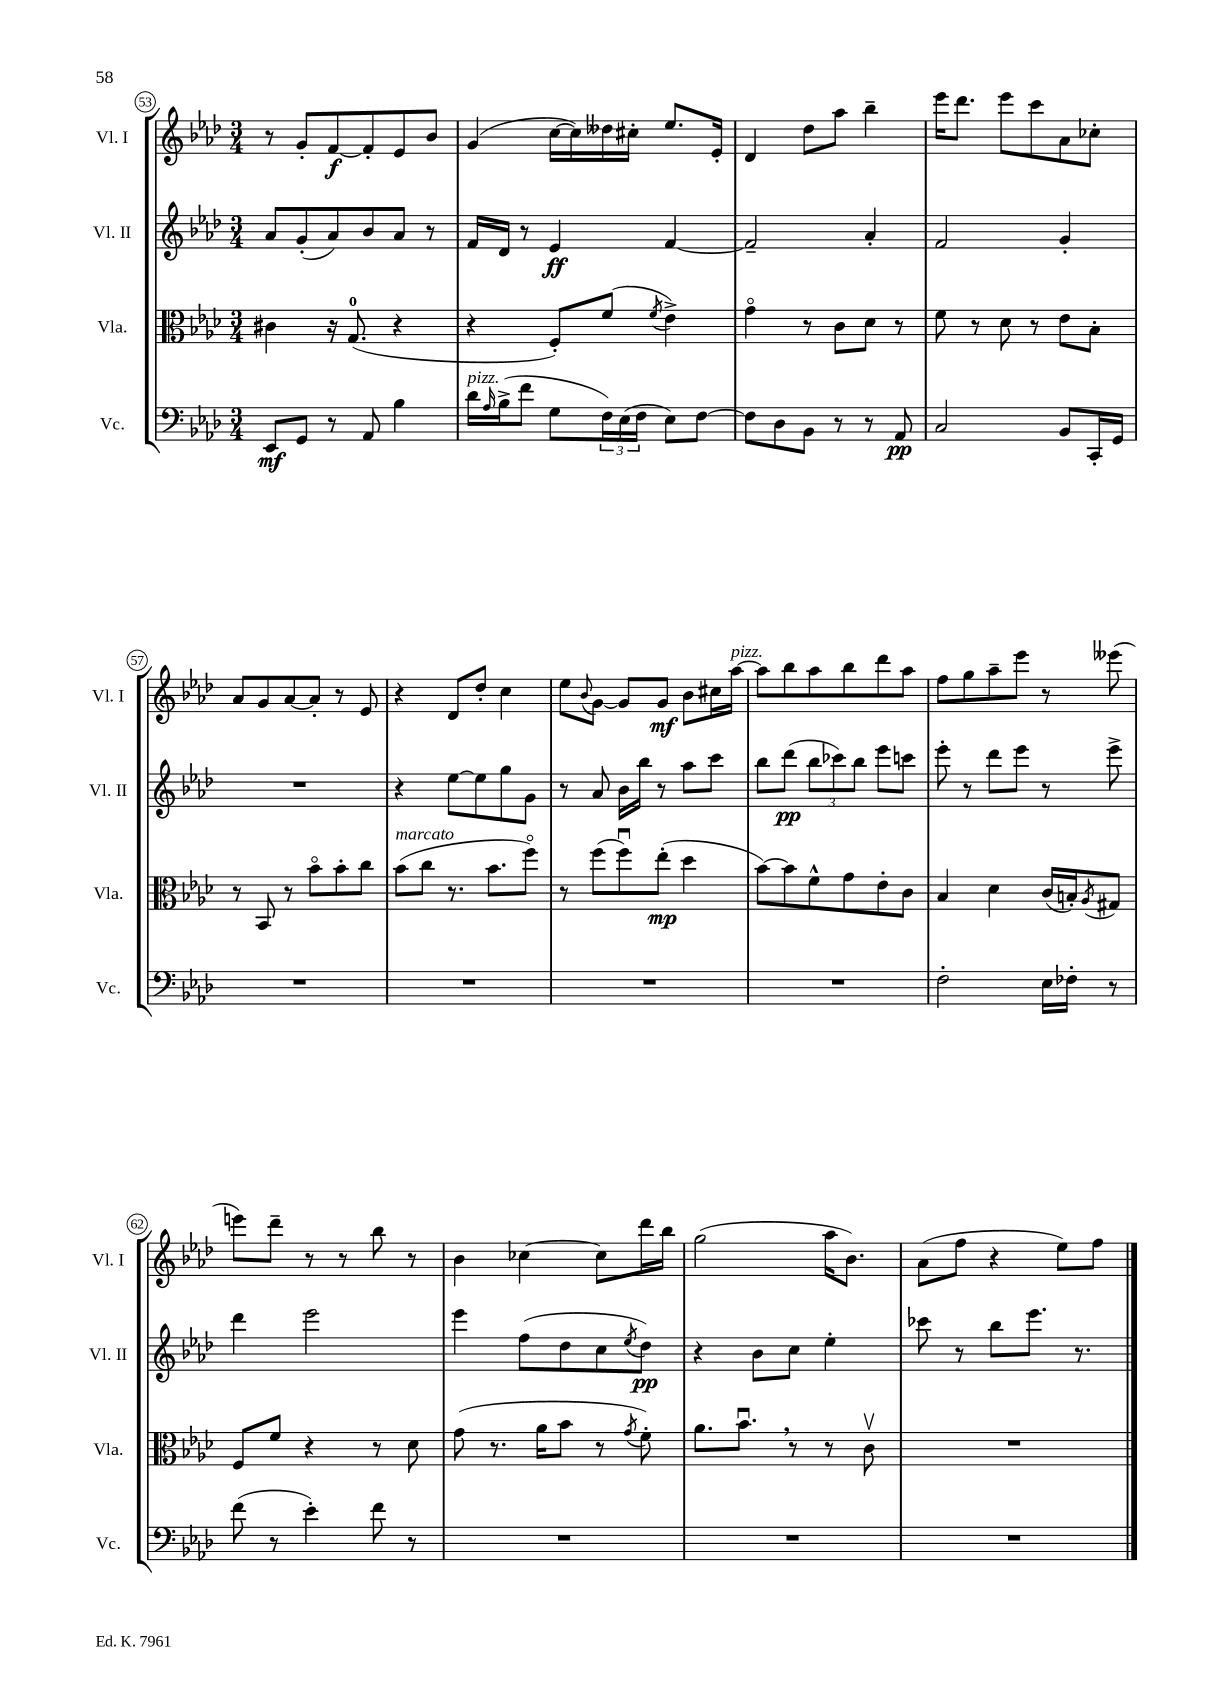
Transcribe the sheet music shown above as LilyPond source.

<<
\new StaffGroup <<
\new Staff = "s0" \with { instrumentName = "Vl. I" shortInstrumentName = "Vl. I" } {
    \clef treble \key aes \major \numericTimeSignature \time 3/4
    r8 g'8-. f'8~\f f'8-. ees'8 bes'8 |
    g'4( c''16~ c''16) deses''16 cis''16-. ees''8. ees'16-. |
    des'4 des''8 aes''8 bes''4-- |
    ees'''16 des'''8. ees'''8 c'''8 aes'8 ces''8-. |
    aes'8 g'8 aes'8~ aes'8-. r8 ees'8 |
    r4 des'8 des''8-. c''4 |
    ees''8 \appoggiatura { bes'8 } g'8~ g'8 g'8\mf bes'8 cis''16 aes''16~^\markup { \italic "pizz." } |
    aes''8 bes''8 aes''8 bes''8 des'''8 aes''8 |
    f''8 g''8 aes''8-- ees'''8 r8 eeses'''8( |
    e'''8) des'''8-- r8 r8 bes''8 r8 |
    bes'4 ces''4~ ces''8 des'''16 bes''16 |
    g''2( aes''16 bes'8.) |
    aes'8( f''8 r4 ees''8) f''8 \bar "|." |
}
\new Staff = "s1" \with { instrumentName = "Vl. II" shortInstrumentName = "Vl. II" } {
    \clef treble \key aes \major \numericTimeSignature \time 3/4
    aes'8 g'8-.( aes'8) bes'8 aes'8 r8 |
    f'16 des'16 r8 ees'4\ff f'4~ |
    f'2-- aes'4-. |
    f'2 g'4-. |
    R2. |
    r4 ees''8~ ees''8 g''8 g'8 |
    r8 aes'8 bes'16 bes''16 r8 aes''8 c'''8 |
    bes''8 des'''8\pp( \tuplet 3/2 { bes''8 ces'''8) bes''8 } ees'''8 c'''8 |
    ees'''8-. r8 des'''8 ees'''8 r8 ees'''8-> |
    des'''4 ees'''2 |
    ees'''4 f''8( des''8 c''8 \acciaccatura { ees''8 } des''8\pp) |
    r4 bes'8 c''8 ees''4-. |
    ces'''8 r8 bes''8 ees'''8. r8. \bar "|." |
}
\new Staff = "s2" \with { instrumentName = "Vla." shortInstrumentName = "Vla." } {
    \clef alto \key aes \major \numericTimeSignature \time 3/4
    cis'4 r16 g8.-0( r4 |
    r4 f8-.) f'8( \acciaccatura { f'8 } ees'4->) |
    g'4\flageolet r8 c'8 des'8 r8 |
    f'8 r8 des'8 r8 ees'8 bes8-. |
    r8 bes,8 r8 bes'8\flageolet bes'8-. c''8 |
    bes'8^\markup { \italic "marcato" }( c''8 r8. bes'8. f''8\flageolet) |
    r8 f''8( f''8\downbow) ees''8-.\mp( des''4 |
    bes'8~) bes'8 f'8-^ g'8 ees'8-. c'8 |
    bes4 des'4 c'16( b16-.) \acciaccatura { aes8 } gis8 |
    f8 f'8 r4 r8 des'8 |
    g'8( r8. aes'16 bes'8 r8 \acciaccatura { g'8 } f'8-.) |
    aes'8. bes'8.\downbow \breathe r8 r8 c'8\upbow |
    R2. \bar "|." |
}
\new Staff = "s3" \with { instrumentName = "Vc." shortInstrumentName = "Vc." } {
    \clef bass \key aes \major \numericTimeSignature \time 3/4
    ees,8\mf g,8 r8 aes,8 bes4 |
    des'16^\markup { \italic "pizz." } \grace { aes16 } bes16->( f'8 g8 \tuplet 3/2 { f16) ees16( f16 } ees8) f8~ |
    f8 des8 bes,8 r8 r8 aes,8\pp |
    c2 bes,8 c,16-. g,16 |
    R2. |
    R2. |
    R2. |
    R2. |
    f2-. ees16 fes16-. r8 |
    f'8( r8 ees'4-.) f'8 r8 |
    R2. |
    R2. |
    R2. \bar "|." |
}
>>
>>
\layout { \context { \Score currentBarNumber = #53 \override BarNumber.stencil = #(make-stencil-circler 0.1 0.3 ly:text-interface::print) } }
